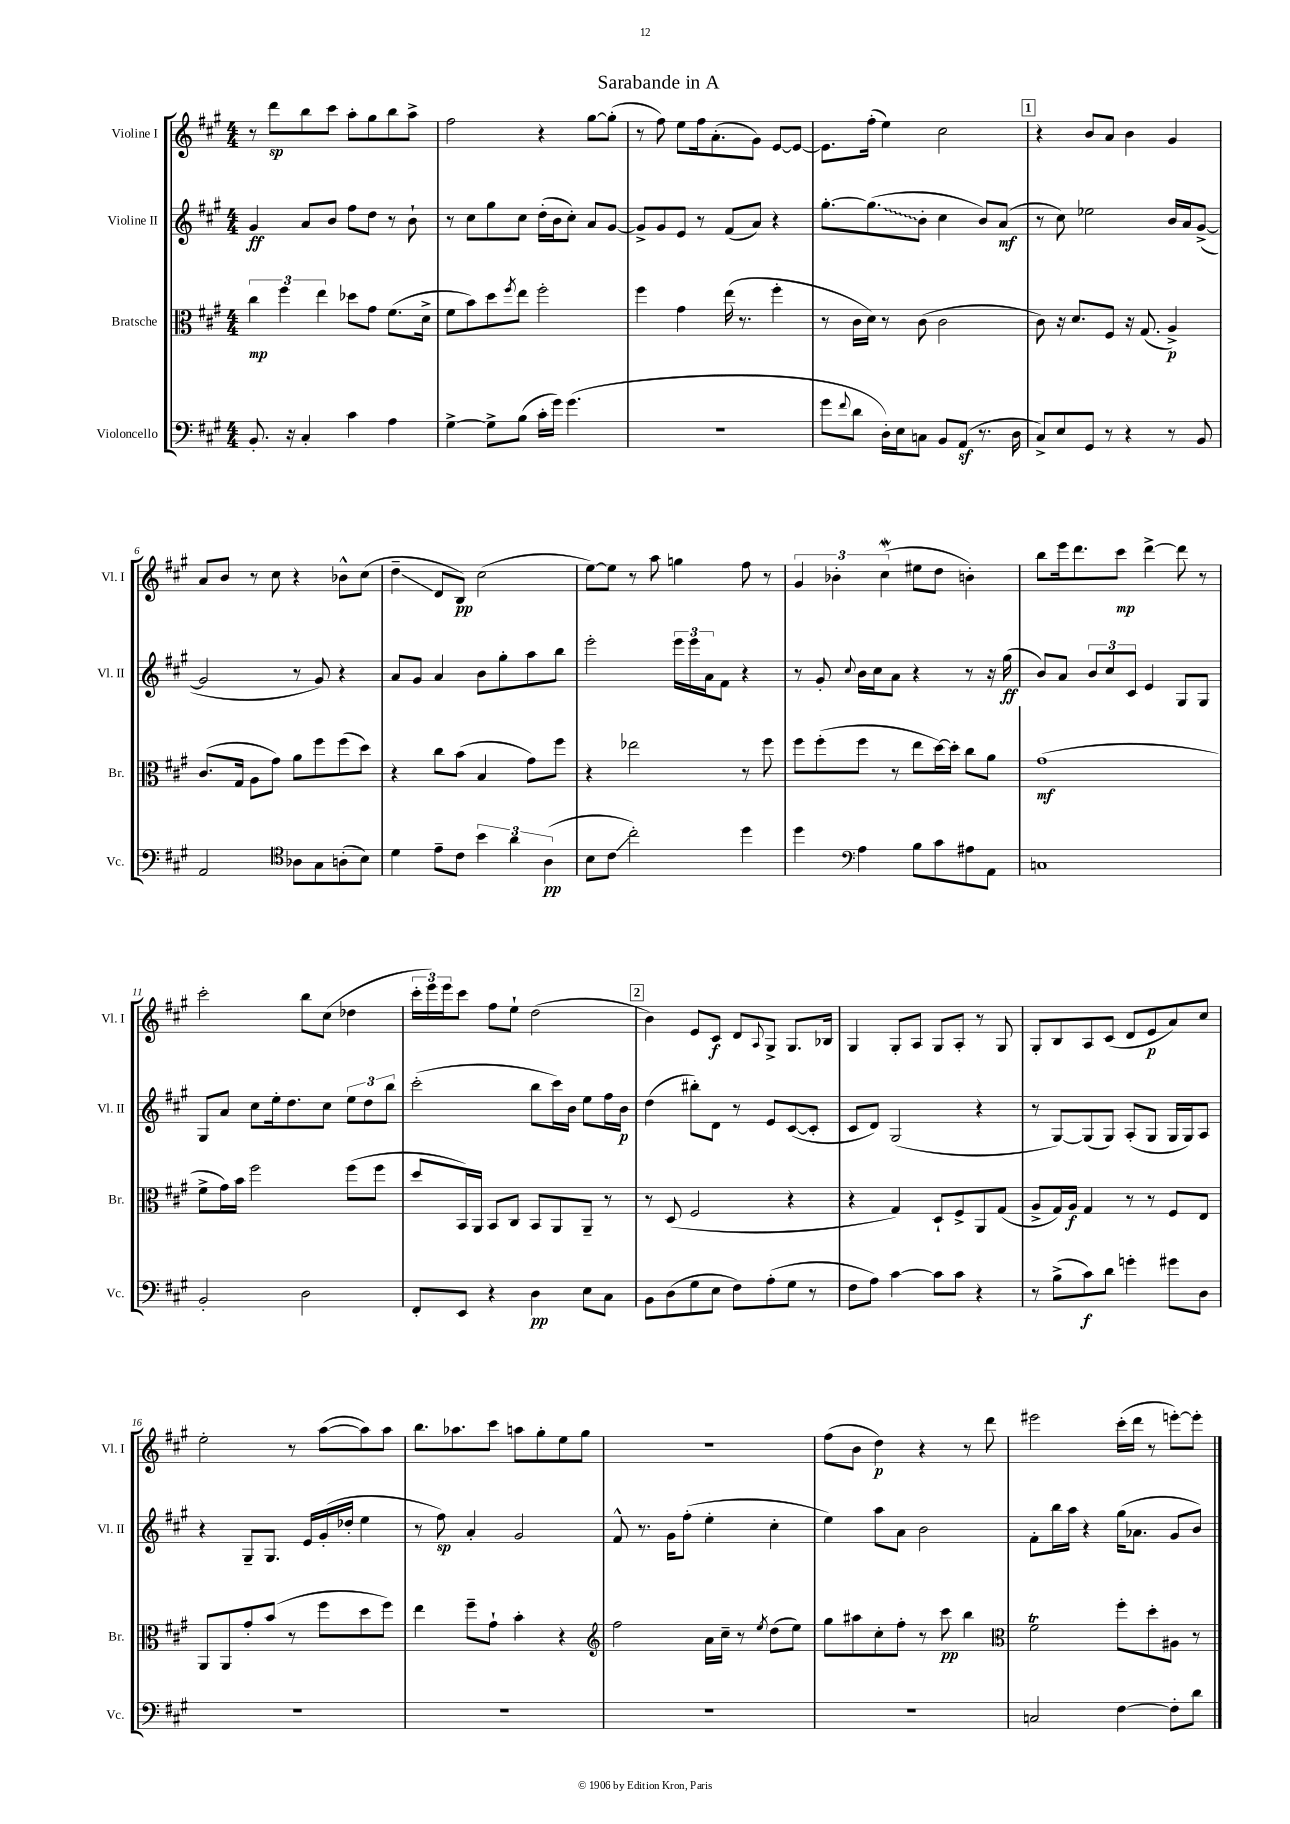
\header { title = "Sarabande in A" }
<<
\new StaffGroup <<
\new Staff = "s0" \with { instrumentName = "Violine I" shortInstrumentName = "Vl. I" } {
    \clef treble \key a \major \numericTimeSignature \time 4/4
    r8 d'''8\sp b''8 cis'''8 a''8-. gis''8 b''8 a''8-> |
    fis''2 r4 gis''8~ gis''8-.( |
    r8 fis''8) e''8 fis''16 a'8.-.( gis'8) e'8~ e'8~ |
    e'8. fis''16-.( e''4) cis''2 |
    \mark \markup { \box "1" } r4 b'8 a'8 b'4 gis'4 |
    a'8 b'8 r8 cis''8 r4 bes'8-^ cis''8( |
    d''4--\glissando d'8 b8\pp) cis''2( |
    e''8~) e''8 r8 a''8 g''4 fis''8 r8 |
    \tuplet 3/2 { gis'4 bes'4-. cis''4\mordent( } eis''8 d''8 b'4-.) |
    b''8 e'''16 d'''8. cis'''8\mp d'''4~-> d'''8 r8 |
    cis'''2-. b''8 cis''8( des''4 |
    \tuplet 3/2 { cis'''16-. e'''16) e'''16 } cis'''8 fis''8 e''8-! d''2( |
    \mark \markup { \box "2" } b'4) e'8 cis'8\f d'8 \appoggiatura { a8 } gis8-> gis8. bes16 |
    gis4 gis8-. a8 gis8 a8-. r8 gis8 |
    gis8-. b8 a8 cis'8( d'8 e'8\p a'8) cis''8 |
    e''2-. r8 a''8~( a''8) a''8 |
    b''8. aes''8. cis'''8 a''8 gis''8-. e''8 gis''8 |
    R1 |
    fis''8( b'8 d''4\p) r4 r8 d'''8 |
    eis'''2 cis'''16-.( d'''16 r8 e'''8~-.) e'''8-. \bar "|." |
}
\new Staff = "s1" \with { instrumentName = "Violine II" shortInstrumentName = "Vl. II" } {
    \clef treble \key a \major \numericTimeSignature \time 4/4
    gis'4\ff a'8 b'8 fis''8 d''8 r8 b'8-! |
    r8 cis''8 gis''8 cis''8 d''16-.( b'16 cis''8-.) a'8 gis'8~ |
    gis'8-> gis'8 e'8 r8 fis'8( a'8) r4 |
    gis''8.~-. \once \override Glissando.style = #'zigzag gis''8.\glissando( b'8-. cis''4 b'8) a'8\mf( |
    \mark \markup { \box "1" } r8 cis''8) ees''2 b'16 a'16 gis'8~->( |
    gis'2 r8 gis'8) r4 |
    a'8 gis'8 a'4 b'8 gis''8-. a''8 b''8 |
    e'''2-. \tuplet 3/2 { e'''16 e'''16 a'16 } fis'8 r4 |
    r8 gis'8-. \appoggiatura { cis''8 } b'16 cis''16 a'8 r4 r8 r16 gis''16\ff( |
    b'8) a'8 \tuplet 3/2 { b'8 cis''8 cis'8 } e'4 gis8 gis8 |
    gis8 a'8 cis''8 e''16-. d''8. cis''8 \tuplet 3/2 { e''8 d''8 b''8 } |
    cis'''2-.( b''8 cis'''16) b'16 e''8 fis''16 b'16\p |
    \mark \markup { \box "2" } d''4( bis''8-.) d'8 r8 e'8 cis'8~( cis'8-. |
    cis'8 d'8) gis2( r4 |
    r8 gis8~) gis8( gis8) a8-.( gis8 gis16 gis16) a8 |
    r4 gis8-- gis8. e'16 gis'16-.( des''16-. e''4 |
    r8 fis''8\sp) a'4-. gis'2 |
    fis'8-^ r8. gis'16 fis''8-.( e''4-. cis''4-. |
    e''4) a''8 a'8 b'2 |
    fis'8-. b''16 a''16 r4 gis''16( aes'8. gis'8 b'8) \bar "|." |
}
\new Staff = "s2" \with { instrumentName = "Bratsche" shortInstrumentName = "Br." } {
    \clef alto \key a \major \numericTimeSignature \time 4/4
    \tuplet 3/2 { cis''4\mp fis''4 e''4 } des''8 gis'8 fis'8.( d'16-> |
    fis'8 b'8) d''8 \acciaccatura { fis''8 } e''8 fis''2-. |
    fis''4 gis'4 e''16( r8. fis''4-. |
    r8 cis'16 d'16) r8 cis'8( cis'2 |
    \mark \markup { \box "1" } cis'8) r16 d'8. fis8 r16 gis8.( a4->\p) |
    cis'8.( gis16 a8 gis'8) a'8 fis''8 fis''8( d''8) |
    r4 cis''8 b'8( b4 gis'8) fis''8 |
    r4 ees''2 r8 fis''8 |
    fis''8 fis''8-.( fis''8 r8 e''8 d''16~) d''16-. cis''8 a'8 |
    gis'1\mf( |
    fis'8-> gis'16) b'16 fis''2 fis''8( fis''8 |
    d''8 b,16) a,16 b,8 cis8 b,8 a,8 a,8-- r8 |
    \mark \markup { \box "2" } r8 d8( fis2 r4 |
    r4 gis4) d8-! fis8-> a,8 gis8( |
    a8-> gis16) a16\f gis4 r8 r8 fis8 e8 |
    a,8 a,8 gis'8-. b'8( r8 fis''8 d''8 fis''8) |
    e''4 fis''8-- gis'8-! b'4-. r4 |
    \clef treble fis''2 a'16 cis''16-- r8 \acciaccatura { e''8 } d''8( e''8) |
    gis''8 ais''8 cis''8-. fis''8-. r8 cis'''8\pp b''4 |
    \clef alto fis'2\trill fis''8-. d''8-. ais8 r8 \bar "|." |
}
\new Staff = "s3" \with { instrumentName = "Violoncello" shortInstrumentName = "Vc." } {
    \clef bass \key a \major \numericTimeSignature \time 4/4
    b,8.-. r16 cis4-. cis'4 a4 |
    gis4~-> gis8-> b8( cis'16-. gis'16) gis'4.( |
    R1 |
    gis'8 \appoggiatura { fis'8 } d'8 d16-.) e16 c8 b,8 a,8\sf( r8. d16 |
    \mark \markup { \box "1" } cis8->) e8 gis,8 r8 r4 r8 b,8 |
    a,2 \clef tenor aes8 gis8 a8-.( b8) |
    d'4 e'8-- cis'8 \tuplet 3/2 { b'4 a'4 a4\pp( } |
    b8 cis'8\glissando cis''2-.) d''4 |
    d''4 \clef bass a4 b8 cis'8 ais8 a,8 |
    c1 |
    b,2-. d2 |
    fis,8-. e,8 r4 d4\pp e8 cis8 |
    \mark \markup { \box "2" } b,8 d8( gis8 e8 fis8) a8-.( gis8 r8 |
    fis8 a8) cis'4~ cis'8 cis'8 r4 |
    r8 b8->( cis'8\f) d'8 g'4-. gis'8 d8 |
    R1 |
    R1 |
    R1 |
    R1 |
    c2 fis4~ fis8-. d'8 \bar "|." |
}
>>
>>
